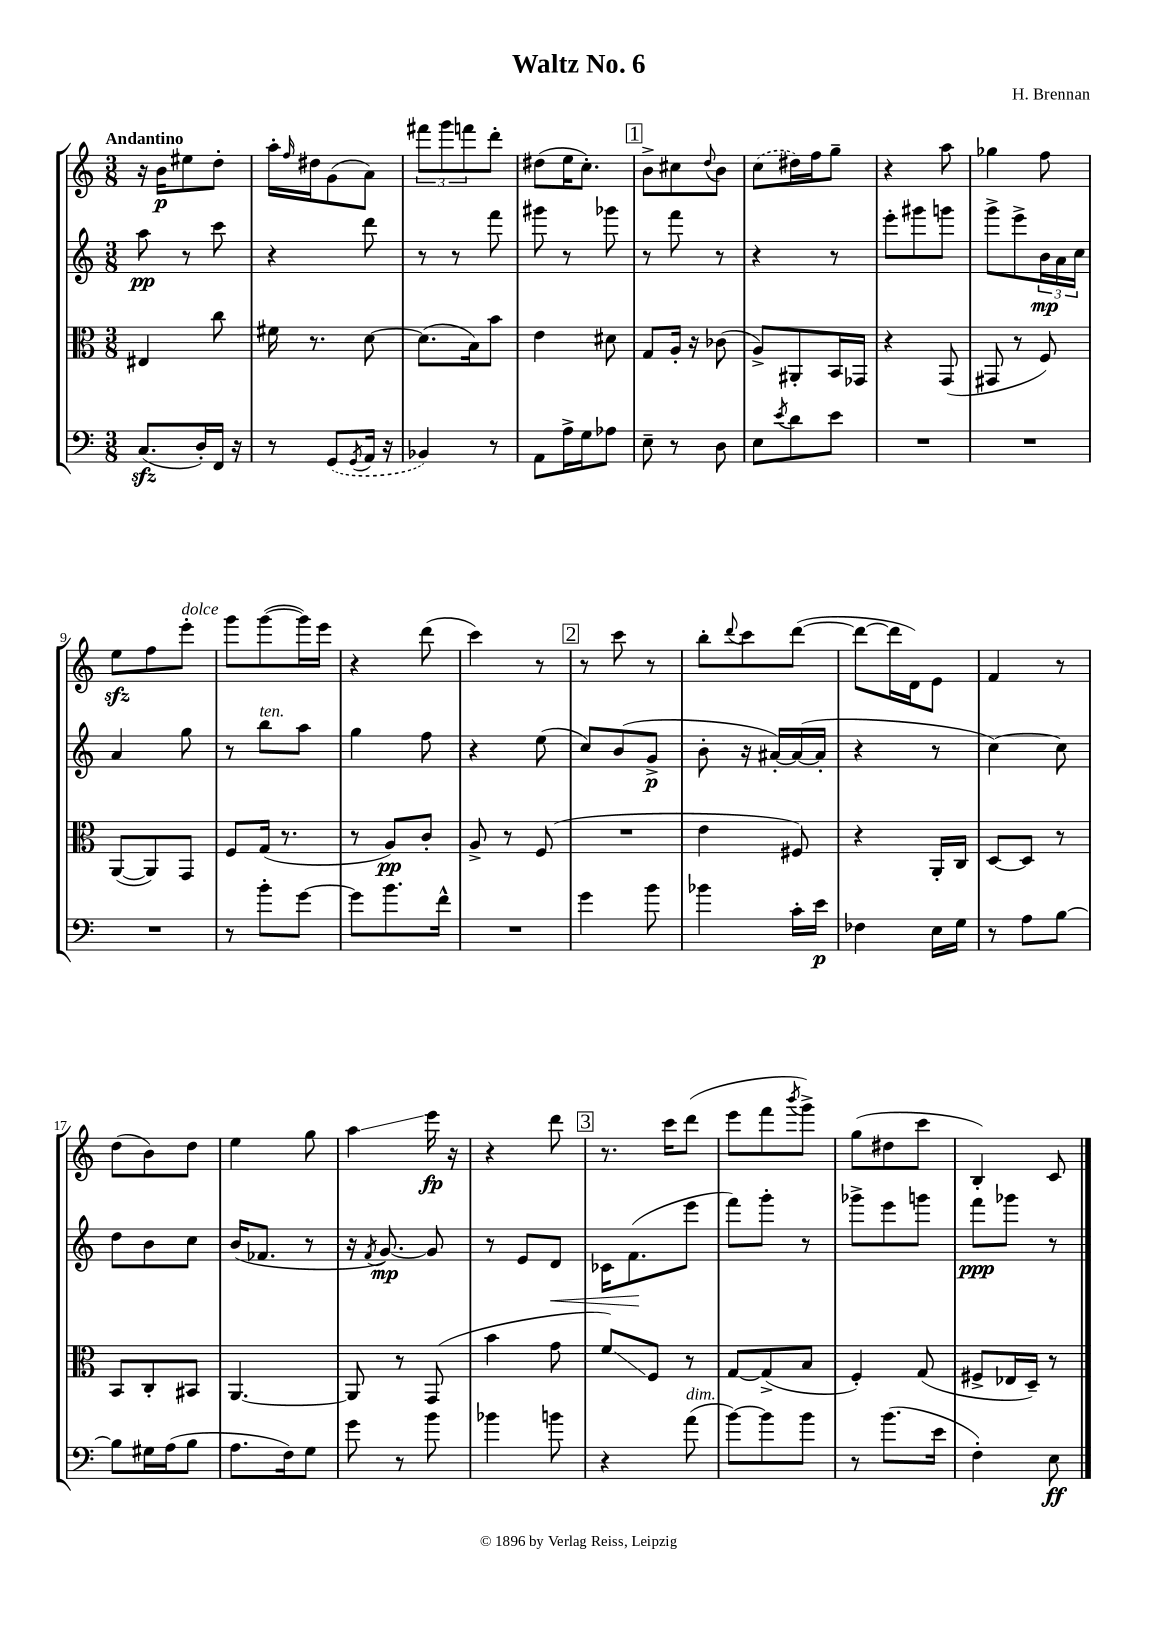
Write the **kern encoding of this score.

**kern	**kern	**kern	**kern
*staff4	*staff3	*staff2	*staff1
*clefF4	*clefC3	*clefG2	*clefG2
*k[]	*k[]	*k[]	*k[]
*M3/8	*M3/8	*M3/8	*M3/8
(8.C	4E#	8aa	16r
.	.	.	16b
.	.	8r	8ee#
16D')	.	.	.
16FF	8cc	8ccc	8dd'
16r	.	.	.
=	=	=	=
8r	16f#	4r	16aa'
.	.	.	16qqff
.	8.r	.	16dd#
(8GG	.	.	(8g
8qGG	.	.	.
16AA	[8d	8ddd	8a)
16r	.	.	.
=	=	=	=
4BB-)	(8.d]	8r	12fff#
.	.	.	12ggg
.	.	8r	.
.	.	.	12fff
.	16B)	.	.
8r	8b	8fff	8ddd'
=	=	=	=
8AA	4e	8ggg#	(8dd#
16A^	.	8r	16ee
16G	.	.	8.cc')
8A-	8d#	8ggg-	.
=	=	=	=
8E~	8G	8r	8b^
8r	16A'	8fff	8cc#
.	16r	.	.
.	.	.	8qqdd
8D	(8c-	8r	8b
=	=	=	=
8E	8A^)	4r	(8cc
8qe	.	.	.
8d	8AA#'	.	16dd#)
.	.	.	16ff
8e	16BB	8r	8gg~
.	16GG-	.	.
=	=	=	=
4.r	4r	8eee'	4r
.	.	8ggg#	.
.	(8GG	8ggg	8aa
=	=	=	=
4.r	8GG#	8ggg^	4gg-
.	8r	8eee^	.
.	8F)	24b	8ff
.	.	24a	.
.	.	24cc	.
=	=	=	=
4.r	([8AA	4a	8ee
.	8AA])	.	8ff
.	8GG	8gg	8eee'
=	=	=	=
8r	8F	8r	8ggg
8b'	(16G	8bb	([8ggg
.	8.r	.	.
[8g	.	8aa	16ggg])
.	.	.	16eee
=	=	=	=
8g]	8r	4gg	4r
8.b	8A)	.	.
.	8c'	8ff	(8ddd
16f^^	.	.	.
=	=	=	=
4.r	8A^	4r	4ccc)
.	8r	.	.
.	(8F	(8ee	8r
=	=	=	=
4g	4.r	8cc)	8r
.	.	(8b	8ccc
8b	.	8g^	8r
=	=	=	=
4b-	4e	8b'	8bb'
.	.	.	8qqddd
.	.	16r	8ccc
.	.	[16a#')	.
16c'	8F#)	(16a#_	([8ddd
16e	.	16a#']	.
=	=	=	=
4F-	4r	4r	8ddd_
.	.	.	16ddd]
.	.	.	16d)
16E	16AA'	8r	8e
16G	16C	.	.
=	=	=	=
8r	[8D	[4cc)	4f
8A	8D]	.	.
[8B	8r	8cc]	8r
=	=	=	=
8B]	8BB	8dd	(8dd
16G#	8C'	8b	8b)
(16A	.	.	.
8B	8BB#	8cc	8dd
=	=	=	=
8.A	[4.AA	(16b	4ee
.	.	8.f-	.
16F)	.	.	.
8G	.	8r	8gg
=	=	=	=
8g	8AA]	16r	4aa
.	.	8qf	.
.	.	[8.g)	.
8r	8r	.	.
8b	(8GG	8g]	16eee
.	.	.	16r
=	=	=	=
4b-	4b	8r	4r
.	.	8e	.
8b	8g	8d	8ddd
=	=	=	=
4r	8f)	16c-	8.r
.	.	(8.f	.
.	8F	.	.
.	.	.	16ccc
(8a	8r	8eee	(8ddd
=	=	=	=
[8b)	[8G	8fff)	8eee
8b]	(8G^]	8ggg'	8fff
.	.	.	8qbbb
8b	8B	8r	8ggg^)
=	=	=	=
8r	4F')	8ggg-^	(8gg
(8.b	.	8eee	8dd#
.	(8G	8ggg	8ccc
16e	.	.	.
=	=	=	=
4F')	8F#^	8fff	4B')
.	16E-	8ggg-	.
.	16D~)	.	.
8E	8r	8r	8c
==	==	==	==
*-	*-	*-	*-
